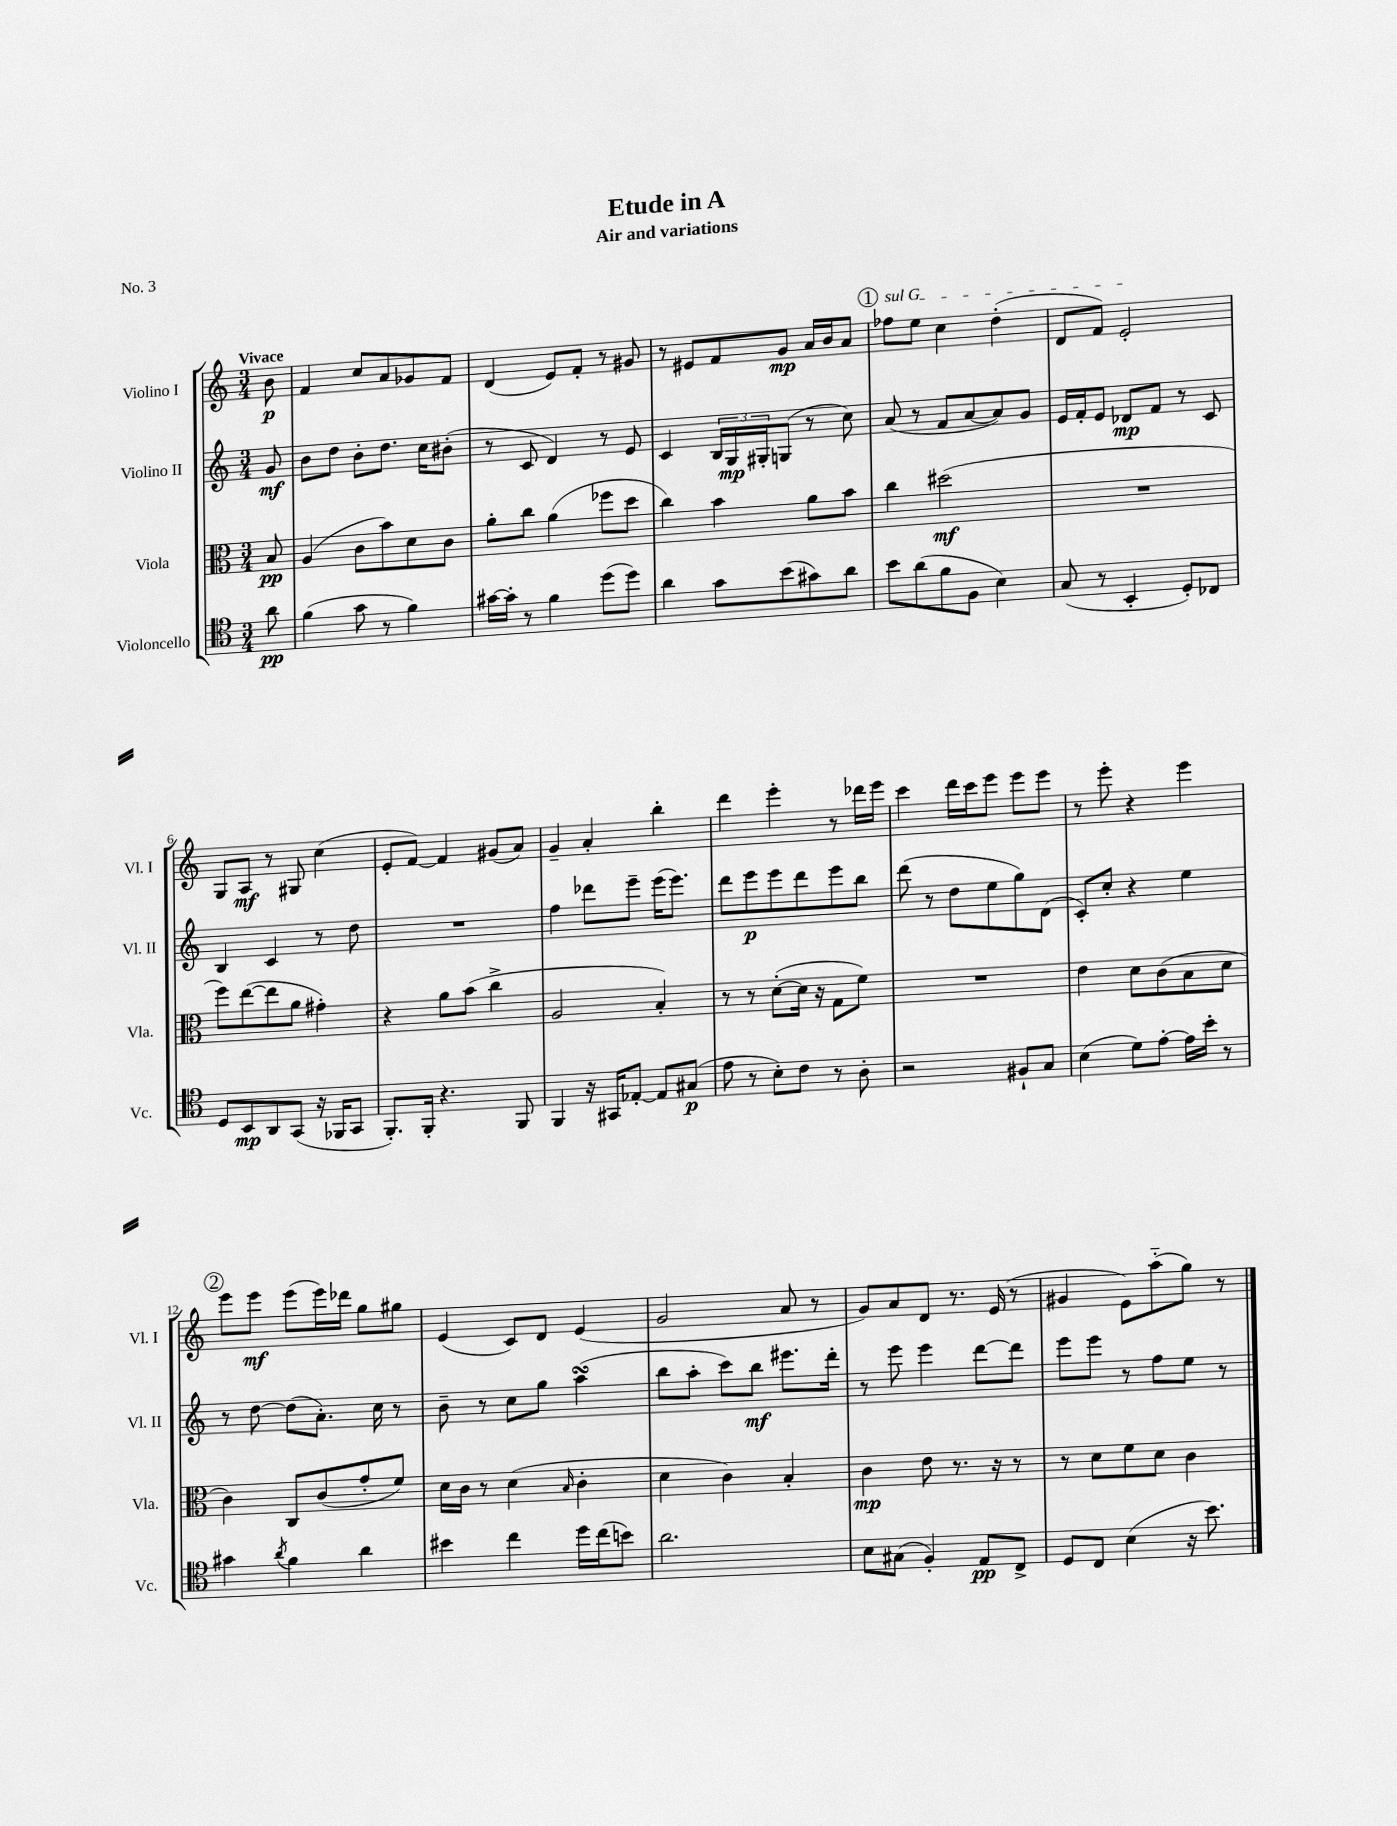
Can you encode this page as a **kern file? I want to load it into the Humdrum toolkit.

**kern	**kern	**kern	**kern
*staff4	*staff3	*staff2	*staff1
*clefC4	*clefC3	*clefG2	*clefG2
*k[]	*k[]	*k[]	*k[]
*M3/4	*M3/4	*M3/4	*M3/4
8a	8B	8g	8b
=	=	=	=
(4f	(4A	8b	4f
.	.	8dd	.
8g	8c	8b'	8cc
8r	8b)	8.dd	8a
4f)	8d	.	8g-
.	.	16cc	.
.	8c	(8b#'	8f
=	=	=	=
[16g#	8a'	8r	(4d
16g#']	.	.	.
8r	8cc	8c	.
4f	(4a	4d)	8e)
.	.	.	8f'
(8dd	8ff-	8r	8r
8dd)	8dd	8e	8g#
=	=	=	=
4a	4cc)	4c	8r
.	.	.	8e#
8g	4b	24B	8f
.	.	24G	.
.	.	24G#'	.
(8b	.	(8G	8g
8g#)	8a	8r	16a
.	.	.	16b
8a	8b	8cc)	8a
=	=	=	=
8b	4cc	(8a	8ff-
(8a	.	8r	8ee
8f	(2dd#	8f	4cc
8F	.	[8a	.
4B)	.	8a])	(4dd'
.	.	8g	.
=	=	=	=
(8G	2.r	16e	8d
.	.	16f'	.
8r	.	8e	8f)
4BB'	.	8d-	2e'
.	.	8f	.
8D')	.	8r	.
8C-	.	8c	.
=	=	=	=
8D	8ff)	4B	8G
8BB	([8ee	.	8A
8AA	8ee]	4c	8r
(8GG	8a	.	8G#
16r	4g#')	8r	(4cc
16FF-	.	.	.
8GG	.	8dd	.
=	=	=	=
8.FF')	4r	2.r	8e'
.	.	.	[8f)
16FF'	.	.	.
4.r	8a	.	4f]
.	(8b	.	.
.	4cc^	.	(8g#
8FF	.	.	8a)
=	=	=	=
4FF	2A	4ff	4g~
16r	.	8ddd-	4a'
16GG#	.	.	.
[8E-'	.	8eee~	.
8E-]	4B')	(16eee	4bb'
.	.	8.eee)	.
(8G#	.	.	.
=	=	=	=
8e	8r	8ddd	4ddd
8r	8r	8eee	.
8B')	([8d'	8eee	4eee'
8c	16d]	8ddd	.
.	16r	.	.
8r	8G	8eee	8r
8A'	8f)	8bb	16ddd-
.	.	.	16eee
=	=	=	=
2r	2.r	(8ddd	4ccc
.	.	8r	.
.	.	8dd	16ddd
.	.	.	16ccc
.	.	8ee	8eee
8F#`	.	8gg)	8eee
8G	.	(8d	8eee
=	=	=	=
(4B	4e	8c')	8r
.	.	8cc'	8eee'
8d)	8d	4r	4r
[8e'	(8c	.	.
16e]	8B	4ee	4eee
16b'	.	.	.
8r	8d	.	.
=	=	=	=
4g#	4c)	8r	8eee
.	.	[8dd	8eee
8qa	.	.	.
4f	8C	(8dd]	(8eee
.	(8c	8.a')	16eee)
.	.	.	16ddd-
4a	8g'	.	8gg
.	.	16cc	.
.	8f)	8r	8gg#
=	=	=	=
4b#	16d	8b~	(4e
.	16c	.	.
.	8r	8r	.
4cc	(4d	8cc	8c)
.	.	8gg	8d
.	16qqB	.	.
16dd	4c'	(4aa	(4e
(16cc	.	.	.
8b)	.	.	.
=	=	=	=
2.a	4d	8bb	2g
.	.	8aa'	.
.	4c)	8ccc)	.
.	.	8bb	.
.	4B'	8.eee#	8a
.	.	.	8r
.	.	16ddd'	.
=	=	=	=
8B	4c	8r	8g)
(8G#	.	8eee	8a
4F')	8e	4eee	8d
.	8.r	.	8.r
8E	.	[8ddd	.
.	16r	.	(16e
8C^	8r	8ddd]	8r
=	=	=	=
8D	8r	8eee	4g#
8C	8d	8eee	.
(4B	8f	8r	8e)
.	8d	8ff	(8aa'~
16r	4c	8ee	8gg)
8.b)	.	.	.
.	.	8r	8r
==	==	==	==
*-	*-	*-	*-
